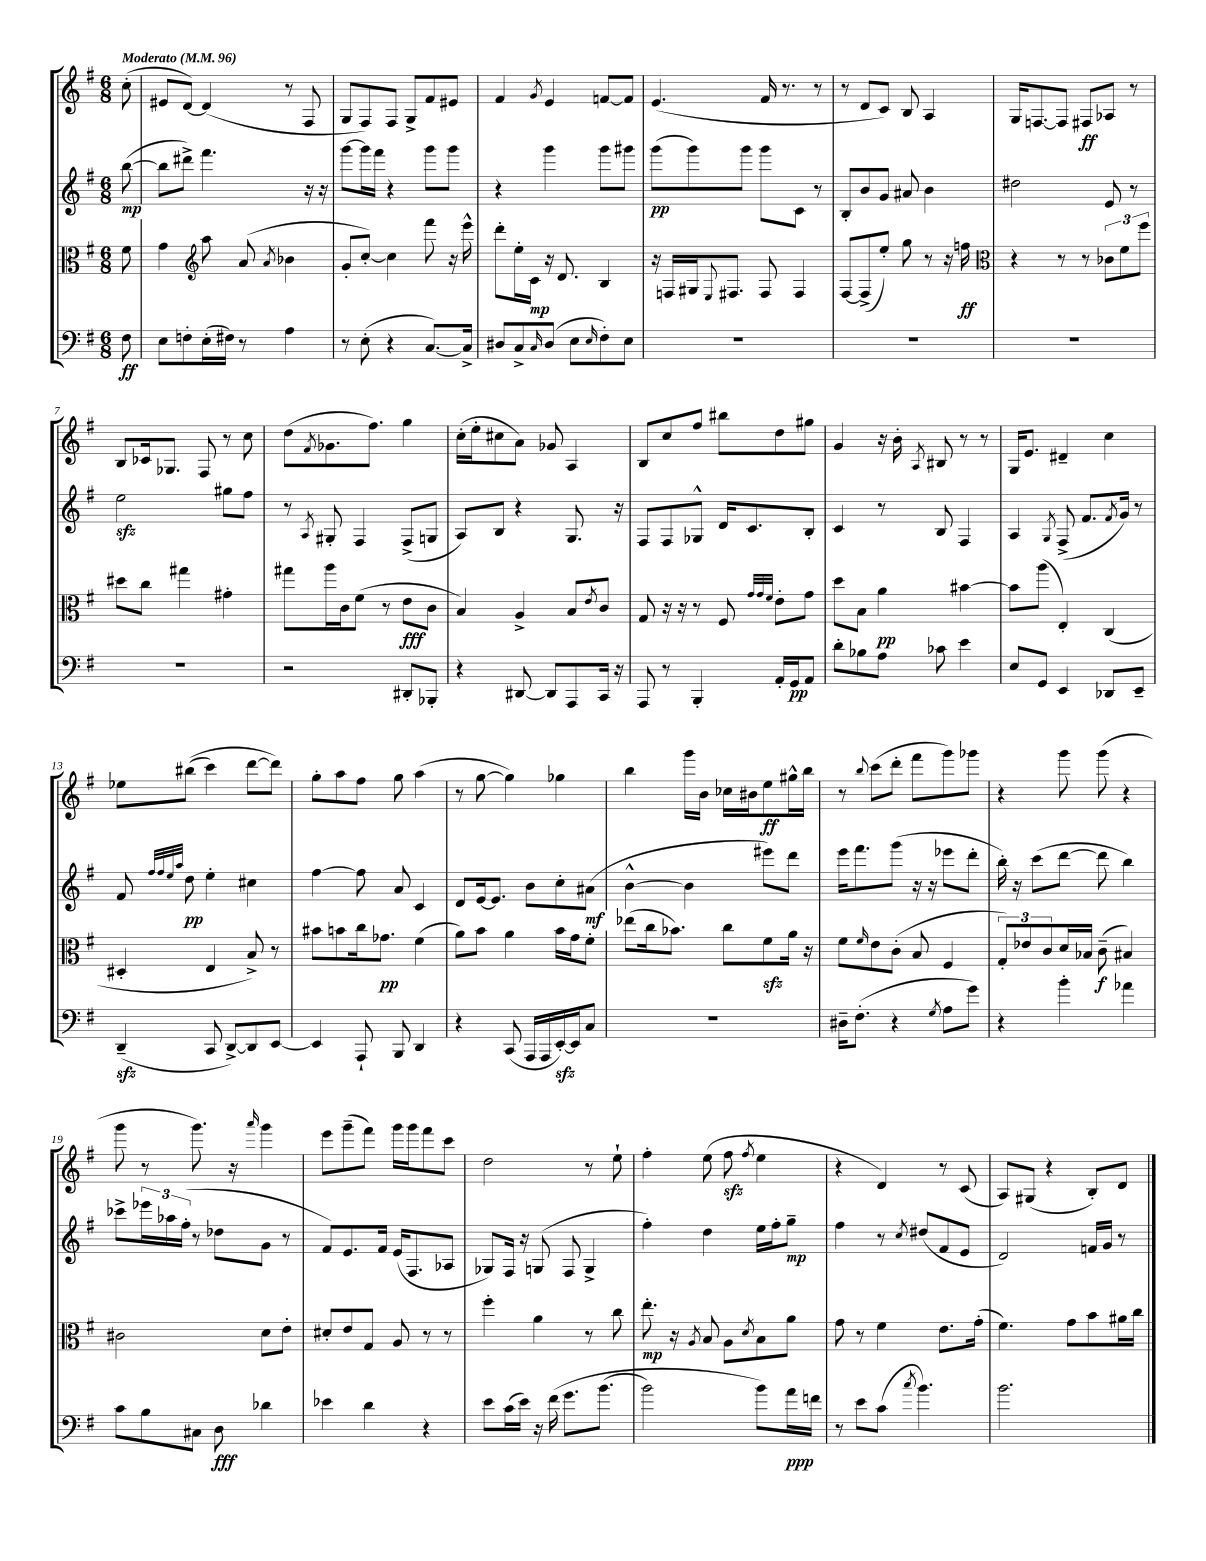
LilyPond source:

<<
\new StaffGroup <<
\new Staff = "s0" {
    \clef treble \key g \major \numericTimeSignature \time 6/8 \partial 8 \tempo "Moderato" 4 = 96
    c''8-.( |
    eis'8 d'8~) d'4( r8 fis8 |
    g8 fis8) fis8 g8-> fis'8 eis'8 |
    fis'4 \acciaccatura { g'8 } e'4 f'8~ f'8 |
    e'4.( fis'16 r8. r8 |
    r8 d'8 c'8) b8 a4 |
    g16 f8.~ f8 fis8\ff aes8 r8 |
    b8 ces'16 ges8. fis8 r8 c''8 |
    d''8( \acciaccatura { fis'8 } ges'8. fis''8.) g''4 |
    c''16-.( e''16-. cis''8 a'8) ges'8 a4 |
    b8 c''8 fis''8 bis''8 d''8 gis''8 |
    g'4 r16 b'16-. \acciaccatura { a8 } bis8 r8 r8 |
    g16 e'8. dis'4-- c''4 |
    ees''8 bis''8(\( c'''4) d'''8~ d'''8\) |
    g''8-. a''8 fis''8 g''8 a''4( |
    r8 g''8~ g''4) ges''4 |
    b''4 g'''16 b'16 ces''16 bis'16 e''8\ff gis''16-^ b''16 |
    r8 \appoggiatura { b''8 } c'''8( d'''8-. fis'''8 g'''8) ges'''8 |
    r4 g'''8 g'''8( r4 |
    g'''8 r8 g'''8.) r16 \grace { a'''16 } g'''4 |
    e'''8 g'''8--( fis'''8) g'''16 g'''16 fis'''8 c'''8 |
    d''2 r8 e''8-! |
    fis''4-. e''8( fis''8\sfz \acciaccatura { fis''8 } e''4 |
    r4 d'4) r8 c'8( |
    a8) gis8( r4 b8-.) d'8 \bar "|." |
}
\new Staff = "s1" {
    \clef treble \key g \major \numericTimeSignature \time 6/8 \partial 8
    b''8~\mp( |
    b''8 dis'''8->) fis'''4. r16 r16 |
    g'''8~ g'''16 fis'''16 r4 g'''8 g'''8 |
    r4 g'''4 g'''8 gis'''8 |
    g'''8\pp( g'''8) g'''8 g'''8 c'8 r8 |
    b8-. b'8 g'8 ais'8 b'4 |
    dis''2 e'8 r8 |
    e''2\sfz gis''8 fis''8 |
    r8 \acciaccatura { a8 } gis8-. fis4 fis8->( g8 |
    a8) b8 r4 g8. r16 |
    fis8 fis8 ges8-^ d'16 c'8. b8-. |
    c'4 r8 b8 fis4 |
    a4 \acciaccatura { g8 } fis8->( fis'8. \acciaccatura { fis'8 } g'16) r8 |
    fis'8 \grace { fis''32 fis''32 e''32 a''32 } d''8\pp e''4-. cis''4 |
    fis''4~ fis''8 a'8 c'4 |
    d'8 e'16~ e'8. b'8 c''8-. ais'8\mf( |
    b'4~-^ b'4 eis'''8) d'''8 |
    e'''16 fis'''8. g'''8( r16 r16 ees'''8 d'''8-. |
    b''16-.) r16 c'''8( d'''8~ d'''8 b''4) |
    ces'''8-> \tuplet 3/2 { ees'''16 aes''16 fis''16-.( } r8 des''8 g'8 r8 |
    fis'8) e'8. fis'16 e'16( fis8. aes8 |
    ges8) fis16 r16 g8( fis8 g4-> |
    fis''4-.) d''4 e''16 fis''16-. g''8--\mp |
    fis''4 r8 \acciaccatura { c''8 } dis''8( fis'8 e'8 |
    d'2) f'16 g'16 r8 \bar "|." |
}
\new Staff = "s2" {
    \clef alto \key g \major \numericTimeSignature \time 6/8 \partial 8
    fis'8 |
    g'4 \clef treble a''8 a'8( \acciaccatura { a'8 } bes'4 |
    g'8-. c''8~-.) c''4 fis'''8 r16 e'''16-^ |
    d'''8-. e''16-. c'16\mp r16 d'8. b4 |
    r16 f16 gis16 \appoggiatura { e8 } fis8. fis8 fis4 |
    fis8~ fis8->( e''8-.) g''8 r8 r16 f''16\ff |
    \clef alto r4 r8 r8 \tuplet 3/2 { ces'8 fis'8 fis''8 } |
    dis''8 c''8 gis''4 gis'4-. |
    gis''8 a''16 c'16 fis'8( r8 e'8\fff c'8 |
    b4) a4-> b8 \acciaccatura { e'8 } c'8 |
    g8 r16 r16 r8 fis8 \grace { g'32 g'32 fis'32 } e'8-. g'8 |
    d''8 b8 a'4\pp bis'4~ |
    bis'8 a''8( e4-.) c4( |
    dis4-. e4 b8->) r8 |
    bis'8 b'8 c''16 ges'8.\pp fis'4( |
    a'8) b'8 a'4 b'16 g'16 fis'8-. |
    ees''8( c''16 bes'8.) c''8 fis'8\sfz a'16 r16 |
    fis'8 \grace { fis'16 } e'8 c'8-.( b8 fis4 |
    \tuplet 3/2 { g8-.) ees'8 c'8 } d'16 bes16 c'8--\f( bis4) |
    cis'2 d'8 e'8-. |
    dis'8-. e'8 g8 a8 r8 r8 |
    fis''4-. a'4 r8 c''8 |
    e''8.-.\mp r16 \acciaccatura { a8 } b8 a8 \acciaccatura { d'8 } b8 a'8 |
    g'8 r8 fis'4 e'8. g'16-.( |
    fis'4.) g'8 b'8 ais'16 c''16 \bar "|." |
}
\new Staff = "s3" {
    \clef bass \key g \major \numericTimeSignature \time 6/8 \partial 8
    fis8\ff |
    e8 f8-. e16-.( fis16) r8 a4 |
    r8 e8-.( r4 c8.~) c16-> |
    dis8 c8-> \grace { c16 } dis8( e8 \grace { e16 } fis8-.) e8 |
    R2. |
    R2. |
    R2. |
    R2. |
    r2 dis,8-. bes,,8-. |
    r4 dis,8~ dis,8 a,,8 c,16 r16 |
    a,,8 r8 b,,4-. a,16-. g,16\pp a,8 |
    d'8-. bes8 a8 ces'8 e'4 |
    e8 g,8 e,4 des,8 e,8-- |
    d,4--\sfz( c,8 d,8~->) d,8 e,8~ |
    e,4 a,,8-! b,,8 d,4 |
    r4 c,8( a,,16 a,,16 e,16~-.\sfz) e,16 c8 |
    R2. |
    dis16-- fis8.-.( r4 \acciaccatura { g8 } a8 g'8) |
    r4 b'4-. aes'4 |
    c'8 b8 cis8 d8\fff des'4 |
    ees'4 d'4 r4 |
    e'8 c'16( e'16) r16 fis'16\( g'8. b'8.( |
    b'2) b'8\) a'16\ppp f'16 |
    r8 e'8 c'8( \acciaccatura { c''8 } b'4.) |
    b'2. \bar "|." |
}
>>
>>
